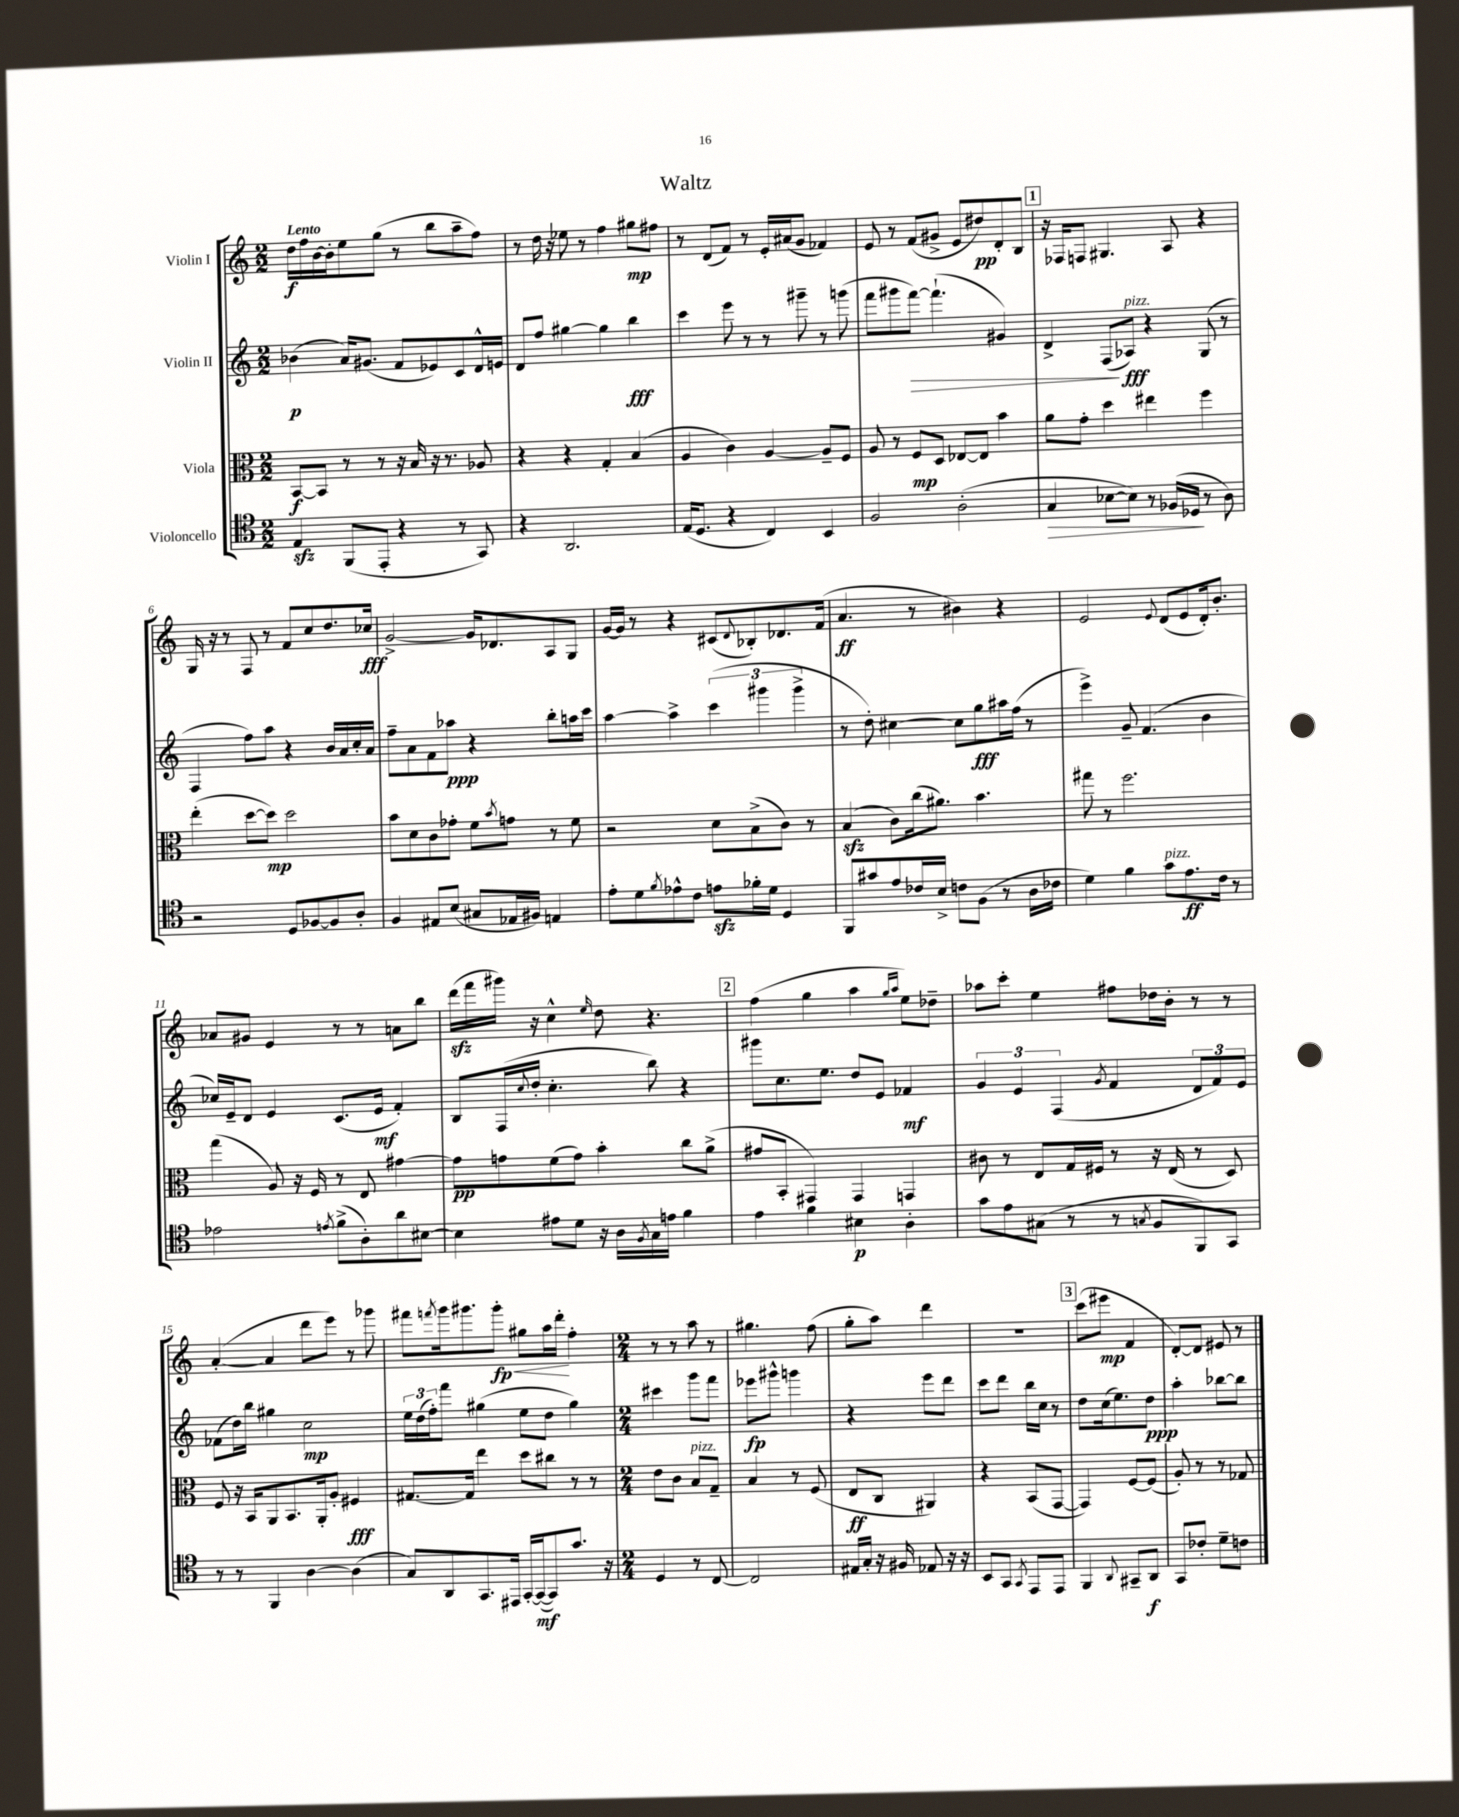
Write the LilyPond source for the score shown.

\header { title = "Waltz" }
<<
\new StaffGroup <<
\new Staff = "s0" \with { instrumentName = "Violin I" } {
    \clef treble \key c \major \numericTimeSignature \time 2/2 \tempo "Lento"
    d''16\f f''16 b'16~ b'16-. e''8 g''8( r8 b''8 a''8-- f''8) |
    r8 d''16 r16 ees''8 r8 f''4 gis''8\mp fis''8 |
    r8 d'8( f'8) r8 e'16-. ais'16( g'8 fes'4) |
    e'8 r8 f'8( gis'8-> e'8 dis''8\pp) d'8-. b8 |
    \mark \markup { \box "1" } r16 fes16 f8 gis4. a8 r4 |
    g16 r16 r8 f8 r8 f'8 c''8 d''8. ces''16\fff |
    g'2~-> g'16 des'8. a8 g8 |
    g'16~ g'16 r8 r4 cis'8( \appoggiatura { d'8 } bes8-.) des'8. f'16( |
    a'4.\ff r8 bis'4) r4 |
    e'2 \appoggiatura { e'8 } d'8( e'8 d'16-.) b'8.-. |
    aes'8 gis'8 e'4 r8 r8 a'8 b''8 |
    d'''16\sfz( f'''16 gis'''16) r16 c''4-^ \grace { e''16 } d''8 r4. |
    \mark \markup { \box "2" } f''4( g''4 a''4 \grace { g''16 a''16 } e''8) des''8-- |
    aes''8 c'''8-. e''4 fis''8 des''16 b'16-. r8 r8 |
    a'4~-.( a'4 d'''8 e'''8) r8 ges'''8 |
    fis'''8 \acciaccatura { f'''8 } g'''16 gis'''8. gis'''8-.\fp\< gis''8 a''16 d'''16-.\! f''4-. |
    \numericTimeSignature \time 2/4 r8 r8 a''8 r8 |
    gis''4. f''8( |
    g''8-. a''8) d'''4 |
    R2 |
    \mark \markup { \box "3" } c'''8( eis'''8\mp f'4 |
    d'8~-.) d'8 eis'8 r8 \bar "|." |
}
\new Staff = "s1" \with { instrumentName = "Violin II" } {
    \clef treble \key c \major \numericTimeSignature \time 2/2
    bes'4\p( a'16) gis'8.( f'8 ees'8) c'8 d'16-^ e'16 |
    d'8 f''8 gis''4~ gis''4 b''4\fff |
    c'''4 e'''8 r8 r8 gis'''8-- r8 g'''8( |
    f'''8 gis'''8 f'''8~\>) f'''4.-!( gis'4) |
    \mark \markup { \box "1" } d'4-> f8\!( aes8\fff^\markup { \italic "pizz." }) r4 g8( r8 |
    f4 f''8) a''8 r4 b'16 a'16 c''16-. a'16 |
    f''8-- a'8 f'8 aes''8\ppp r4 b''8-. a''16 c'''16 |
    a''4~ a''4-> \tuplet 3/2 { c'''4( gis'''4 gis'''4-> } |
    r8 d''8-.) cis''4~ cis''8 g''8\fff ais''16 f''16( r8 |
    e'''4->) g'8-- f'4.( b'4 |
    ces''16) e'16-- d'8 e'4 c'8.( e'16\mf f'4-.) |
    b8 f16( \appoggiatura { c''8 } d''16-. c''4.-. b''8) r4 |
    \mark \markup { \box "2" } gis'''8 c''8. e''8. d''8 e'8 fes'4\mf |
    \tuplet 3/2 { g'4 e'4 f4( } \acciaccatura { g'8 } f'4 \tuplet 3/2 { d'8 f'8) e'8 } |
    fes'8( d''16) b''16 gis''4 c''2\mp |
    \tuplet 3/2 { e''16 d''16( f''16-.) } f'''8 gis''4( e''8 d''8 gis''4) |
    \numericTimeSignature \time 2/4 cis'''4 g'''8 f'''8 |
    ees'''8\fp gis'''8-^ g'''4 |
    r4 e'''8 d'''8 |
    c'''8 d'''8 b''16 c''16 r8 |
    \mark \markup { \box "3" } d''8 c''16( e''8.) d''8\ppp |
    a''4-. bes''8~ bes''8 \bar "|." |
}
\new Staff = "s2" \with { instrumentName = "Viola" } {
    \clef alto \key c \major \numericTimeSignature \time 2/2
    b,8~\f b,8 r8 r8 r16 b16 r16 r8. aes8 |
    r4 r4 g4-. b4( |
    a4 c'4) a4~ a8-- f8 |
    a8 r8 f8\mp d8 ees8~ ees8 b'4 |
    \mark \markup { \box "1" } a'8 g'8-. d''4 eis''4 f''4 |
    e''4-.( d''8~ d''8\mp) d''2 |
    b'8 d'8 c'8 ges'8-. f'8 \acciaccatura { b'8 } g'8 r8 f'8 |
    r2 d'8 b8->( c'8) r8 |
    b4\sfz( c'8) c''16( ais'8.) b'4. |
    gis''8 r8 f''2. |
    g''4( a8) r16 f16 r8 e8 gis'4~ |
    gis'8\pp g'8 f'8( g'8) b'4-. c''8 a'8->( |
    \mark \markup { \box "2" } gis'8 b,8-. gis,4) gis,4 g,4 |
    cis'8 r8 e8 g16 fis16 r8 r16 e16( r8 d8) |
    f8 r16 b,16 a,8 b,8. a,16-. a8-. fis4\fff |
    gis8.~ gis16 e''4 d''8 cis''8 r8 r8 |
    \numericTimeSignature \time 2/4 e'8 c'8 b8^\markup { \italic "pizz." } g8-- |
    b4 r8 f8( |
    e8\ff c8 ais,4) |
    r4 b,8( g,8~ |
    \mark \markup { \box "3" } g,4) f8~ f8( |
    a8-.) r8 r8 ges8 \bar "|." |
}
\new Staff = "s3" \with { instrumentName = "Violoncello" } {
    \clef tenor \key c \major \numericTimeSignature \time 2/2
    e4\sfz f,8( e,8-. r4 r8 g,8) |
    r4 a,2. |
    e16( d8. r4 c4) b,4 |
    f2 a2-.( |
    \mark \markup { \box "1" } g4\> bes8~ bes8) r8 fes16( des16\! r8 a8) |
    r2 d8 fes8~ fes8 a8-. |
    f4 eis8 b8( gis8 ees16 fis16) e4 |
    e'8-. d'8 \acciaccatura { f'8 } ees'8-^ c'8 e'8\sfz fes'16-. d'16 d4 |
    f,8 gis'8 e'8 ces'16 b16-> c'8 f8( r8 a16 ces'16 |
    d'4) f'4 g'8^\markup { \italic "pizz." } e'8.\ff c'16 r8 |
    ees'2 \acciaccatura { e'8 } f'8->( a8-.) a'8 bis8~ |
    bis4 eis'8 d'8 r16 a16 \acciaccatura { f8 } g16 e'16 f'4 |
    \mark \markup { \box "2" } e'4 f'4 bis4\p a4-. |
    g'8 e'8 gis8( r8 r8 \acciaccatura { g8 } f8 f,8) g,8 |
    r8 r8 f,4 a4~ a4( |
    g8) a,8 g,8. eis,16 g,16~-. g,16~\mf( g,8) g'8. r16 |
    \numericTimeSignature \time 2/4 d4 r8 c8~ |
    c2 |
    eis16 g16-. r16 fis16 ees8 r16 r16 |
    b,8 g,8 \acciaccatura { g,8 } e,8 e,8 |
    \mark \markup { \box "3" } f,4 \appoggiatura { a,8 } gis,8-- a,8\f |
    g,8 ces'8-. d'8-- c'8 \bar "|." |
}
>>
>>
